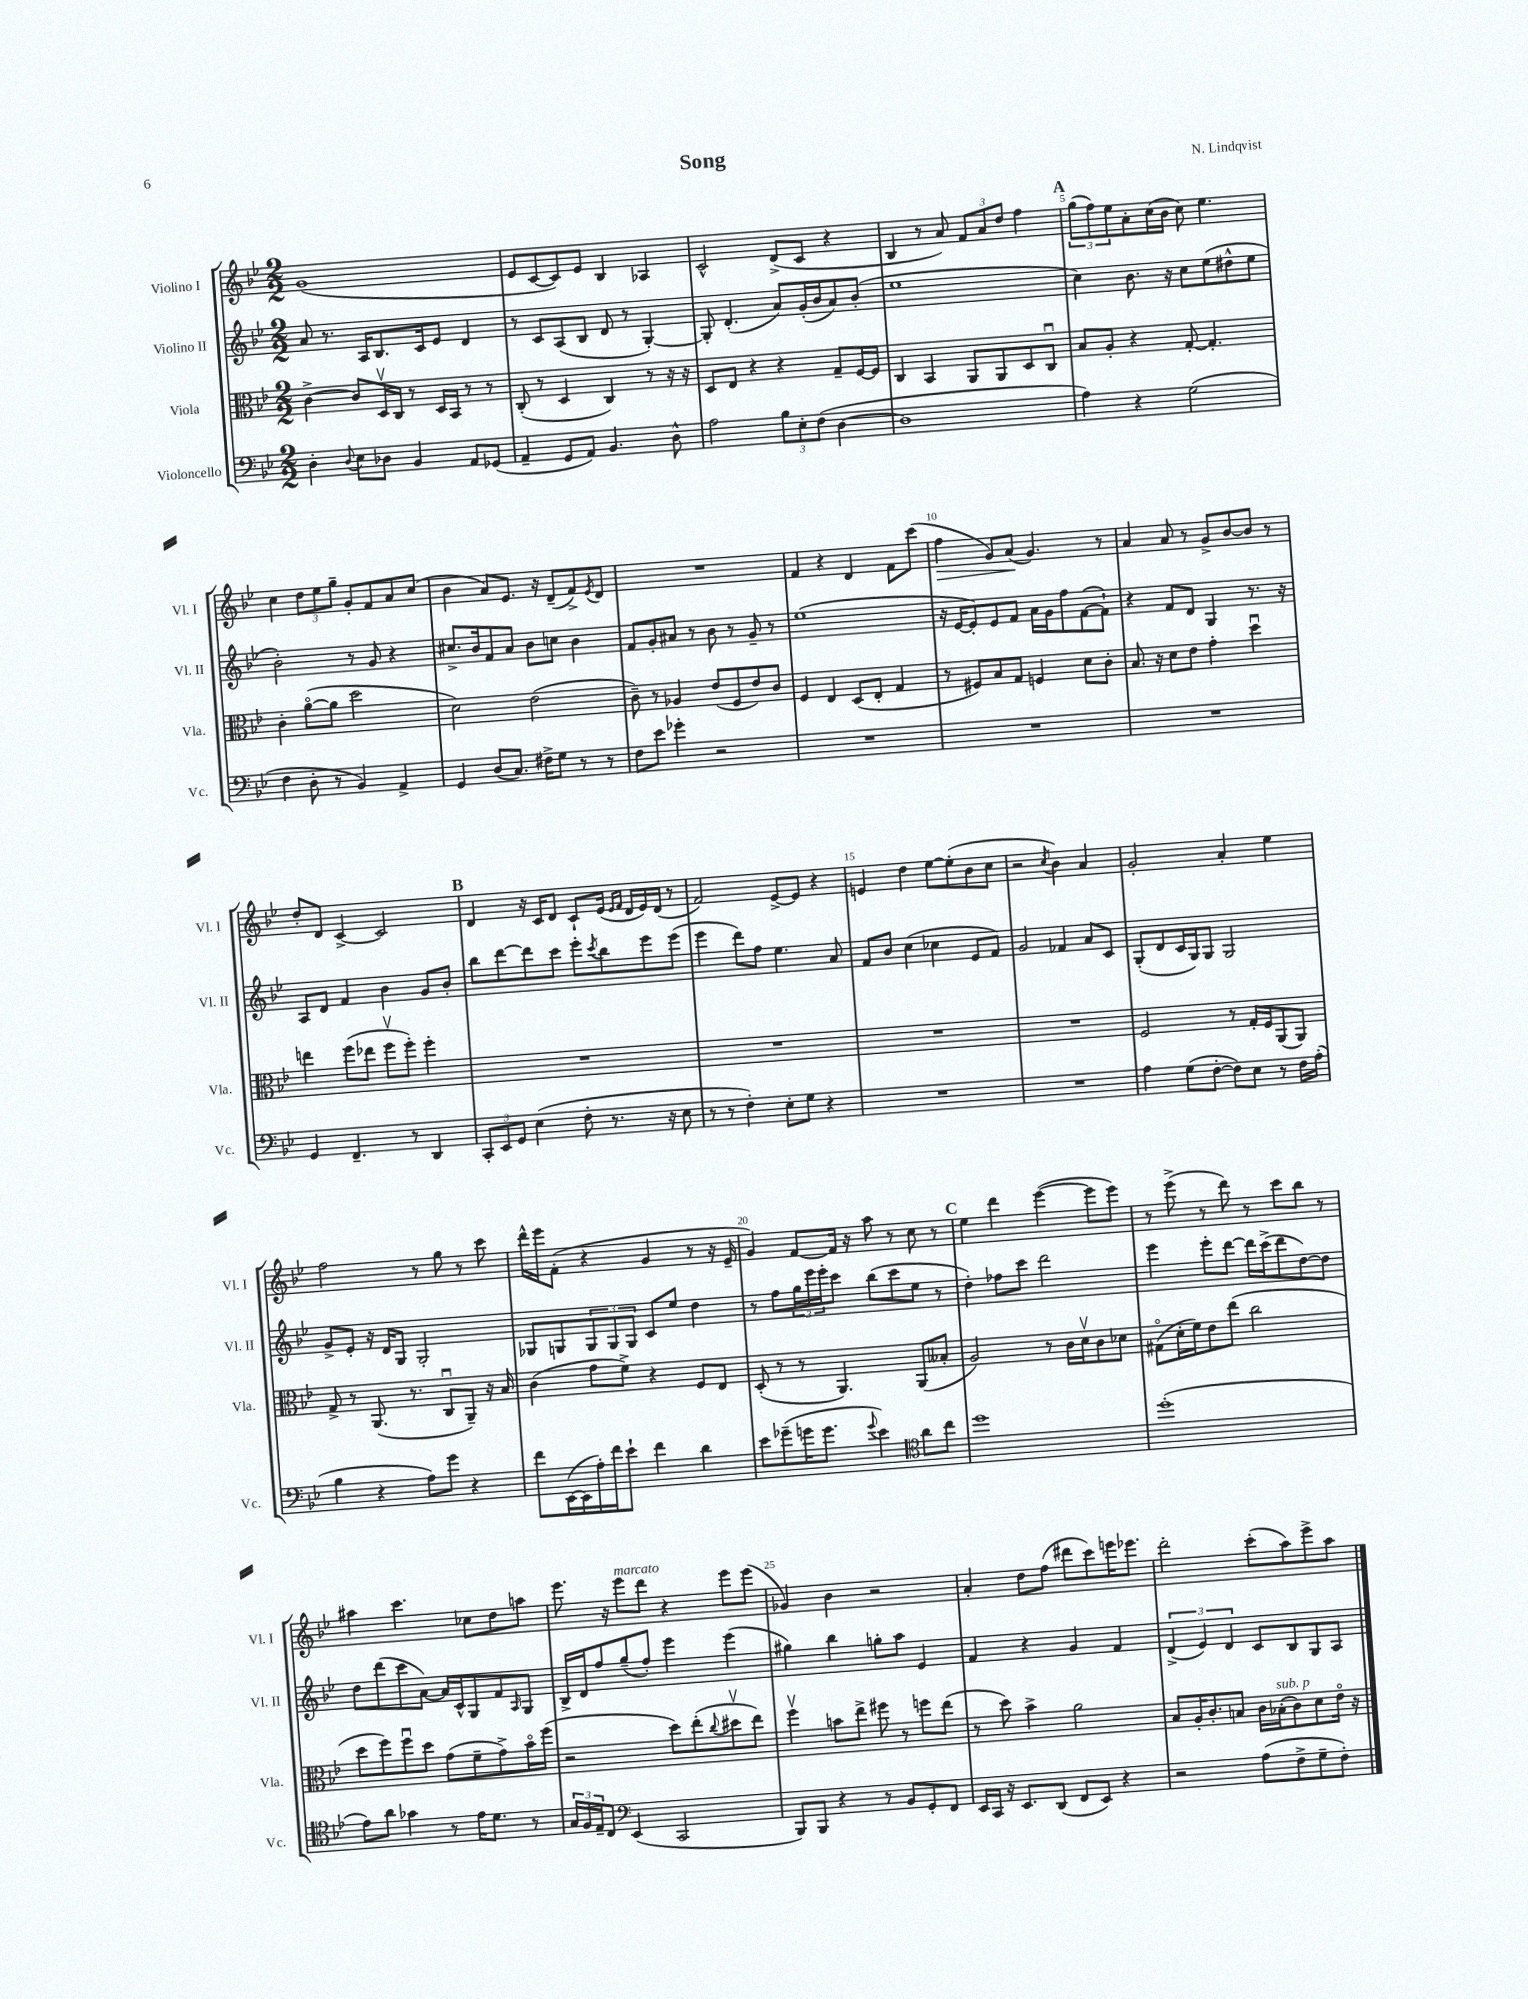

**kern	**kern	**kern	**kern
*staff4	*staff3	*staff2	*staff1
*clefF4	*clefC3	*clefG2	*clefG2
*k[b-e-]	*k[b-e-]	*k[b-e-]	*k[b-e-]
*M2/2	*M2/2	*M2/2	*M2/2
4D'	[4c^	8a	(1g
.	.	8.r	.
8qqD	.	.	.
8E-	8c]	.	.
.	.	16A	.
8D-	16Dv	8.B-	.
.	16C	.	.
4BB-	8r	.	.
.	.	16c	.
.	16D	8e-	.
.	16BB-	.	.
8AA	8r	4d	.
(8GG-	8r	.	.
=	=	=	=
4AA~	(8C'	8r	8e-
.	8r	8c	[8c
8GG	4D	(8A	8c])
8AA)	.	8B-	8e-
4.BB-	4C)	8d	4B-
.	.	8r	.
.	8r	[4G')	4A-
8D^^	16r	.	.
.	16r	.	.
=	=	=	=
2A	8D	8G']	2c^^
.	8E-	(4.d'	.
.	4r	.	.
12B-	4r	8a)	(8d^
12E-'	.	.	.
.	.	(16g'	8c
(12F	.	.	.
.	.	16b-	.
[4D	8G~	8a)	4r
.	[16F	(8b-'	.
.	16F]	.	.
=	=	=	=
1D]	4C	1ee-	4B-
.	4BB-	.	8r
.	.	.	8a)
.	8AA	.	12f
.	.	.	12a
.	8AA	.	.
.	.	.	12dd
.	8D	.	4ff
.	8Cu	.	.
=	=	=	=
4A)	8B-	4cc)	(12gg
.	.	.	12ff)
.	8A'	.	.
.	.	.	12ee-
4r	4r	8.b-	8a'
.	.	.	(16cc
.	.	16r	16b-
(2G	[8G'	8cc	8cc)
.	4.G']	(8ee-	4.ee-
.	.	8dd#^^	.
.	.	8ee-	.
=	=	=	=
4F	4c'	2b-')	4cc
8D'	([8ao	.	12dd
.	.	.	12ee-
8r	8a]	.	.
.	.	.	12gg~
4BB-)	2dd	8r	8g'
.	.	8g	8f
4AA^	.	4r	8a
.	.	.	(8cc
=	=	=	=
4GG	2d)	8.cc#^	4b-
.	.	16b-	.
(8D	.	8f	8a)
8.C)	.	8a	8.e-
.	(2e-	8b-	.
16F#^	.	.	16r
8G	.	8cc	(8d~
8r	.	4b-	8f^)
.	.	.	8qe-
8r	.	.	8d
=	=	=	=
8F	8c~)	8f	1r
8e-	8r	8g'	.
4g-'	4A-	8a#	.
.	.	8r	.
2r	(8e-	8b-	.
.	8F	8r	.
.	8e-)	8g~	.
.	8c	8r	.
=	=	=	=
1r	4F	(1ee-	4f
.	4E-	.	4r
.	(8D	.	4d
.	8E-'	.	.
.	4G	.	8f
.	.	.	(8ccc
=	=	=	=
1r	8r	16r	4ff
.	.	[16e-	.
.	8F#)	8e-'])	.
.	8B-	8e-	8g)
.	8G	8f	(8a
.	4F	16a	4.g)
.	.	16g	.
.	.	8ff	.
.	8d	([8f	.
.	8c'	8f`])	8r
=	=	=	=
1r	8.B-	4r	4a
.	16r	.	.
.	8d	8f	8a
.	8e-	8d	8r
.	4g'	4G	8g^
.	.	.	[8b-
.	4ddu	8.r	8b-]
.	.	.	8r
.	.	16r	.
=	=	=	=
4GG	4ee	8A	8dd'
.	.	8d	8d
4.FF~	(8ff	4f	[4c^
.	8ee-	.	.
.	8ffv	4b-	2c]
8r	8ff')	.	.
4DD	4ff'	8g	.
.	.	8b-'	.
=	=	=	=
12CC'	1r	8bb-	4d
12EE-	.	.	.
.	.	[8ddd	.
12GG	.	.	.
(4E-	.	8ddd]	16r
.	.	.	16c
.	.	8ccc	8d
8F'	.	8eee-'	8c`
.	.	8qccc	.
8.r	.	8bb-	(16e-
.	.	.	16qqe-
.	.	.	16qqf
.	.	.	16d
.	.	8eee-	16e-)
16r	.	.	(16d
8E-	.	(8eee-	8r
=	=	=	=
8r	1r	4eee-	2f)
8r	.	.	.
4F')	.	8ddd)	.
.	.	8ff	.
8E-'	.	4.ee-	[8e-^
8G	.	.	8e-]
4r	.	.	4r
.	.	8a	.
=	=	=	=
1r	1r	8f	4e
.	.	8b-	.
.	.	(4cc	4dd
.	.	4cc-	[8ee-
.	.	.	(8ee-']
.	.	8e-	8b-
.	.	8f)	8cc
=	=	=	=
1r	1r	2g	2r
.	.	.	8qcc
.	.	4f-	4b-)
.	.	8a	4a
.	.	8c	.
=	=	=	=
4A	2F	(8G'	2g'
.	.	8d	.
(8G	.	16c	.
.	.	16G)	.
[8F'	.	8G	.
8F])	8r	2G	4a'
8E-	16G'	.	.
.	16F	.	.
8r	(8AA	.	4ee-
16F	8AA)	.	.
(16A'	.	.	.
=	=	=	=
4B-	8G^	8g^	2ff
.	8r	8e-'	.
4r	(8.AA	16r	.
.	.	16d	.
.	.	8G	.
.	8.r	.	.
8A)	.	2G'	8r
8g	8Cu	.	8gg
4r	8AA~)	.	8r
.	16r	.	8ccc
.	16B-	.	.
=	=	=	=
8f	(4c	8G-	16ddd^^
.	.	.	16eee-
([16EE-	.	8G	(8f'
16EE-]	.	.	.
16A')	8g	12G	4r
16f	.	.	.
.	.	12G	.
8e-`	8f^)	.	.
.	.	12G	.
4f	4r	8c	4g
.	.	8ee-	.
4d	8F	4dd	8r
.	8E-	.	16r
.	.	.	16e-~
=	=	=	=
8e-	(8D'	8r	4g)
(8g-~	8r	8ff	.
16g	8r	24gg	[8f
.	.	24eee-	.
8.g	.	.	.
.	.	24eee-'	.
.	4.AA)	8ccc	16f]
.	.	.	16r
8qqg	.	.	.
4e-)	.	(8bb-	8aa
.	.	8ccc	8r
*clefC4	*	*	*
8a	(8AA	8ee-	8cc
8cc	8B--'	8r	8r
=	=	=	=
1dd	2A)	4dd')	4ee-
.	.	8ff-	4ddd
.	.	8ccc	.
.	8r	2ddd	([4eee-
.	16c	.	.
.	16dv	.	.
.	8c	.	8eee-]
.	8d-	.	8eee-)
=	=	=	=
(1dd'	(8G#o	4eee-	8r
.	16d'	.	(8eee-^
.	16f)	.	.
.	8e-	8eee-'	8r
.	(8ee-	[8ddd	8ddd)
.	2cc	16ddd]	8r
.	.	(16ccc^	.
.	.	8ddd	8ccc
.	.	[8dd)	8bb-
.	.	8dd]	8r
=	=	=	=
8e-)	8dd	8dd	4aa#
8a	8ff)	(8ddd	.
4g-	8ffu	8ccc	4.ccc
.	8dd	[8a)	.
8r	(8g	16a]	.
.	.	16c^^	.
16e-	8f~	8G	8cc-
8.d	.	.	.
.	8g^)	8f	8dd
.	.	16qqA	.
8r	16b-o	8G	8aa
.	(16ff	.	.
=	=	=	=
24G	2r	16B-^	8.eee-
24F	.	.	.
.	.	16d	.
24E-~	.	.	.
8C	.	8ff	.
.	.	.	16r
*clefF4	*	*	*
(4EE-	.	(8gg~	8eee-
.	.	8ff')	8ddd
2CC	8dd)	4eee-	4r
.	(8ee-'	.	.
.	8qqcc	.	.
.	8dd#v	(4eee-	8eee-
.	8ee-)	.	(8eee-
=	=	=	=
8BBB-)	4ffv	4gg#)	4g-)
8BBB-	.	.	.
4r	8b	4bb-	4b-
.	8ee-^	.	.
8r	8ff#	8gg'	2r
8BB-	8r	8aa	.
8GG'	8ff	4e-	.
8FF	(8ee-	.	.
=	=	=	=
16EE-	8r	4f	4a'
16CC	.	.	.
16r	8dd)	.	.
8.EE-	.	.	.
.	4b-^	4r	8dd
(8DD	.	.	(8ff
8FF	2a	4g	8ddd#
8EE-)	.	.	8ccc)
4r	.	4f	16eee
.	.	.	8.eee-
=	=	=	=
2r	8B-	(6d^	2ddd'
.	16A'	.	.
.	.	6e-)	.
.	8.c'	.	.
.	.	6d	.
.	8B	.	.
(8A	16c	8c	(8ccc'
.	(16B-'	.	.
8F^	8c)	8B-	8aa)
8G~	8d	8G	8eee-^
8F')	16e-o	8A	8aa
.	16r	.	.
==	==	==	==
*-	*-	*-	*-
